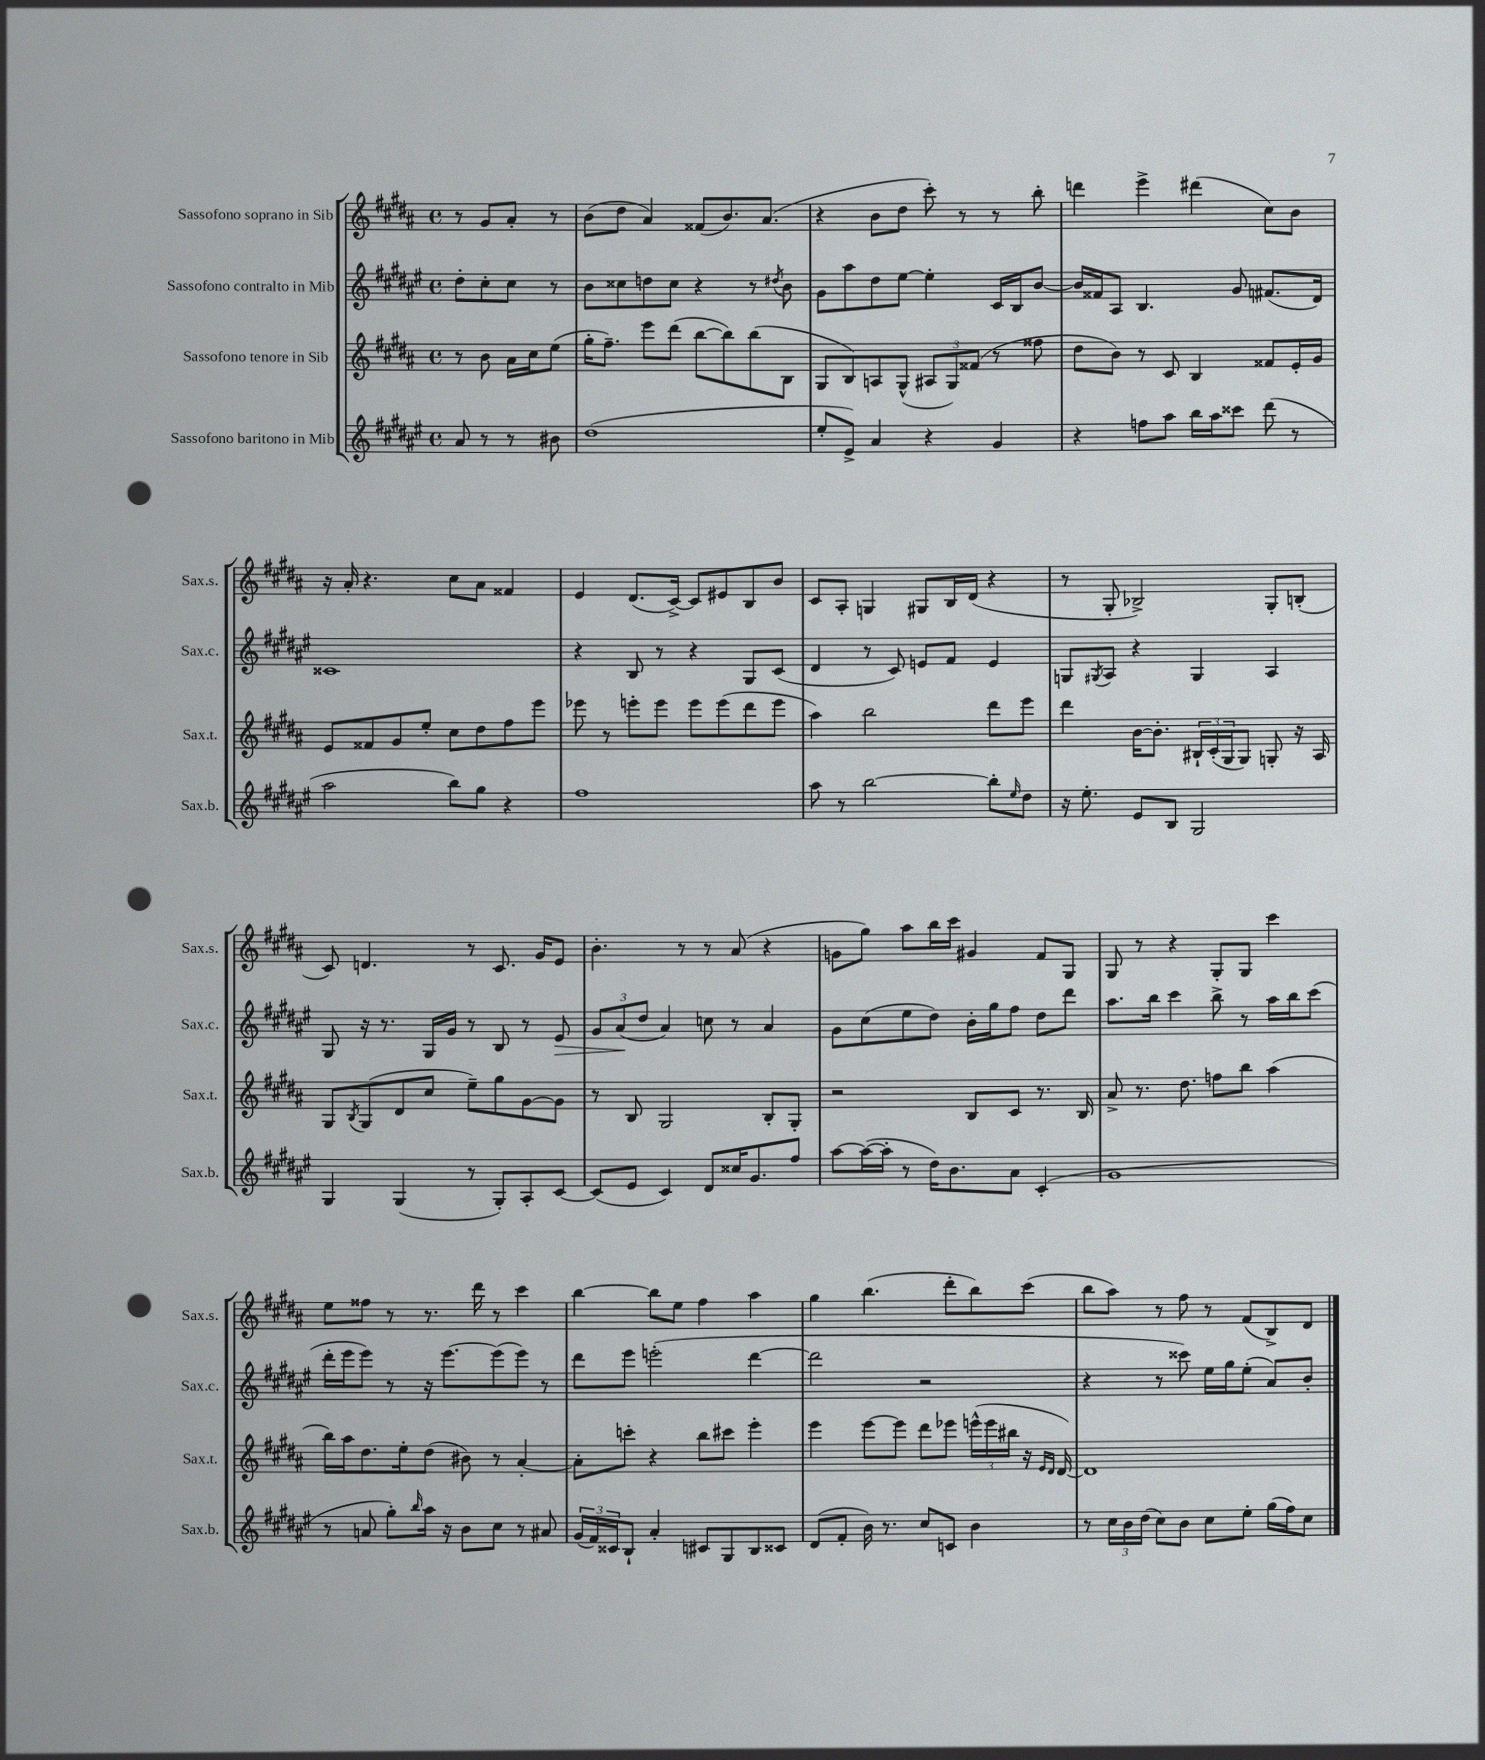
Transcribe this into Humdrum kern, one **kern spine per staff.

**kern	**kern	**kern	**dynam	**kern
*part4	*part3	*part2	*part2	*part1
*staff4	*staff3	*staff2	*staff2	*staff1
*I"Sassofono baritono in Mib	*I"Sassofono tenore in Sib	*I"Sassofono contralto in Mib	*	*I"Sassofono soprano in Sib
*I'Sax.b.	*I'Sax.t.	*I'Sax.c.	*	*I'Sax.s.
*clefG2	*clefG2	*clefG2	*	*clefG2
*k[f#c#g#d#a#e#]	*k[f#c#g#d#a#]	*k[f#c#g#d#a#e#]	*	*k[f#c#g#d#a#]
*M4/4	*M4/4	*M4/4	*	*M4/4
*met(c)	*met(c)	*met(c)	*	*met(c)
=	=	=	=	=
8a#/	8r	8dd#'\L	.	8r
8r	8b\	8cc#'\	.	8g#/L
8r	16a#\LL	8cc#\J	.	8a#'/J
.	16cc#\J	.	.	.
8b#X\	(8ee\J	8r	.	8r
=1	=1	=1	=1	=1
(1dd#	16gg#'\KL	8b\L	.	(8b\L
.	8.ff#~\J)	.	.	.
.	.	8cc##X\	.	8dd#\J
.	8eee\L	8ddn\	.	4a#/)
.	(8ddd#\J	8cc##\J	.	.
.	[8bb\L	4r	.	(8f##X/L
.	8bb\])	.	.	8.b/)
.	(8bb\	8r	.	.
.	.	.	.	(8.a#/J
.	.	8qdd#X/	.	.
.	8B\J	8b\	.	.
=2	=2	=2	=2	=2
8ee#'/L	8G#/L	8g#\L	.	4r
8e#^/J)	8B/)	8aa#\	.	.
4a#/	8An/	8dd#\	.	8b\L
.	(8G#^^/J	[8ee#\J	.	8dd#\J
4r	12A#X/L	4ee#'\]	.	8ccc#'\)
.	12G#/)	.	.	.
.	.	.	.	8r
.	(12f##X/J	.	.	.
4g#/	8r	16c#/LL	.	8r
.	.	16B/J	.	.
.	8ff##X\	[8b/J	.	8bb'\
=3	=3	=3	=3	=3
4r	8dd#\L	16b/LL]	.	4dddn\
.	.	16f##X/J	.	.
.	8b\J)	8A#/J	.	.
8ffn\L	8r	4.B/	.	4eee^\
8aa#\J	8c#/	.	.	.
16bb\LL	4B/	.	.	(4ddd#X\
16aa#\J	.	.	.	.
8ccc##X\J	.	8g#/	.	.
(8ddd#\	8f##X/L	(8.f#X/L	.	8cc#\L)
8r	16e'/L	.	.	8b\J
.	16g#/JJ	16d#/Jk)	.	.
!!LO:LB:g=z
=4	=4	=4	=4	=4
2aa#\	8e/L	1c##X	.	16r
.	.	.	.	16a#'/
.	8f##X/	.	.	4.r
.	8g#/	.	.	.
.	8ee'/J	.	.	.
8bb\L)	8cc#\L	.	.	8cc#\L
8gg#\J	8dd#\	.	.	8a#\J
4r	8ff#\	.	.	4f##X/
.	8eee\J	.	.	.
=5	=5	=5	=5	=5
1ff#	8eee-X\	4r	.	4e/
.	8r	.	.	.
.	8eeen'\L	8B/	.	(8.d#/L
.	8eee\J	8r	.	.
.	.	.	.	[16c#^/Jk)
.	8eee\L	4r	.	8c#/L]
.	(8eee\	.	.	8e#X/
.	8ddd#\	8G#/L	.	8B/
.	8eee\J	(8c#/J	.	8b/J
=6	=6	=6	=6	=6
8aa#\	4aa#\)	4d#/	.	8c#/L
8r	.	.	.	8A#'/J
[2bb\	2bb\	8r	.	4Gn/
.	.	8c#/)	.	.
.	.	8en/L	.	8G#X/L
.	.	8f#/J	.	16B/L
.	.	.	.	(16d#/JJ
8bb'\L]	8ddd#\L	4e/	.	4r
16qqee#/	.	.	.	.
8dd#\J	8eee\J	.	.	.
=7	=7	=7	=7	=7
16r	4ddd#\	8Gn/L	.	8r
8.ee#'\	.	.	.	.
.	.	8qG#X/	.	.
.	.	8A#/J	.	8G#'/
8e#/L	[16b\KL	4r	.	2B-X^/)
.	8.b'\J]	.	.	.
8B/J	.	.	.	.
2G#/	24B#X`/LL	4G#/	.	.
.	(24c#'/	.	.	.
.	24G#/J	.	.	.
.	8G#/J)	.	.	.
.	8Gn'/	4A#/	.	8G#'/L
.	16r	.	.	(8Bn'/J
.	16A#/	.	.	.
!!LO:LB:g=z
=8	=8	=8	=8	=8
4G#/	8G#/L	8G#/	.	8c#/)
.	8qB/	.	.	.
.	(8G#/	16r	.	4.dn/
.	.	8.r	.	.
(4G#/	8d#/	.	.	.
.	8cc#/J	16G#/LL	.	.
.	.	16g#/JJ	.	.
8r	8ee~\L)	8r	.	8r
8G#'/L)	8gg#\	8B/	.	8.c#/
8A#'/	[8g#\	8r	.	.
.	.	.	.	16g#/KL
!	!	!	!LO:HP:b	!
[8c#/J	8g#\J]	8e#/	>	8e/J
=9	=9	=9	=9	=9
(8c#/L]	8r	12g#/L	.	4.b'\
.	.	(12a#/	.	.
8e#/J	8B/	.	.	.
.	.	12dd#/J	]	.
4c#/)	2G#/	4a#/)	.	.
.	.	.	.	8r
8d#/L	.	8ccn\	.	8r
16cc##X/K	.	8r	.	(8a#/
8.g#/	.	.	.	.
.	8B'/L	4a#/	.	4r
8ff#/J	8G#'/J	.	.	.
=10	=10	=10	=10	=10
[8aa#\L	2r	8g#\L	.	8gn\L
(16aa#\L_	.	(8cc#\	.	8gg#\J)
16aa#'\JJ]	.	.	.	.
8r	.	8ee#\	.	8aa#\L
16dd#\KL)	.	8dd#\J)	.	16bb\L
8.b\	.	.	.	16ccc#\JJ
.	8B/L	16b'\LL	.	4g#X/
.	.	16gg#\J	.	.
8a#\J	8c#/J	8ff#\J	.	.
(4c#'/	8.r	8dd#\L	.	8f#/L
.	.	8ddd#\J	.	8G#/J
.	16B/	.	.	.
=11	=11	=11	=11	=11
1g#	8a#^/	8.aa#\L	.	8G#/
.	8.r	.	.	8r
.	.	16bb\Jk	.	.
.	.	4ccc#\	.	4r
.	8.dd#\	.	.	.
.	8ffn\L	8bb^\	.	8G#'/L
.	8bb\J	8r	.	8G#/J
.	(4aa#\	16aa#\LL	.	4ccc#\
.	.	16bb\J	.	.
.	.	(8ccc#\J	.	.
!!LO:LB:g=z
=12	=12	=12	=12	=12
8r	16bb\LL)	16ddd#'\LL	.	8ee\L
.	16aa#\J	16eee#\J	.	.
8an/	8.dd#\	8eee#\J)	.	8ff##X\J
8gg#'\L)	.	8r	.	8r
.	16ee'\k	.	.	.
16qqbb/	.	.	.	.
16aa#\Jk	(8dd#\J	16r	.	8.r
16r	.	[8.eee#\L	.	.
8b\L	8b#X\)	.	.	.
.	.	.	.	16ddd#\
8cc#\J	8r	(8eee#\]	.	8r
8r	[4a#'/	8eee#\J)	.	4ccc#\
8a#X/	.	8r	.	.
=13	=13	=13	=13	=13
(24g#/LL	8a#'\L]	8ddd#\L	.	[4bb\
24f#/)	.	.	.	.
24c##X/J	.	.	.	.
8B`/J	8cccn'\J	8eee#\J	.	.
4a#'/	4r	(2eeen'\	.	8bb\L]
.	.	.	.	8ee\J
8c#X/L	8bb\L	.	.	4ff#\
8G#/	8ccc#X\J	.	.	.
8B/	4eee'\	[4ddd#\	.	4aa#\
8c##X/J	.	.	.	.
=14	=14	=14	=14	=14
(8d#/L	4eee\	2ddd#\]	.	4gg#\
8f#'/J	.	.	.	.
16b\)	[8eee\L	.	.	(4.bb\
8.r	.	.	.	.
.	8eee\J]	.	.	.
8cc#/L	8ddd#\L	2r	.	.
8cn/J	8eee-X\J	.	.	8ddd#'\L
4b\	(24eeen^^\LL	.	.	8bb\)
.	24eee\	.	.	.
.	24bb#X\JJ	.	.	.
.	16r	.	.	(8ccc#\J
.	16qqe/LL	.	.	.
.	16qqd#/JJ	.	.	.
.	[16d#/)	.	.	.
=15	=15	=15	=15	=15
8r	1d#]	4r	.	8bb\L
24cc#\LL	.	.	.	8aa#\J)
24b\	.	.	.	.
(24dd#\JJ	.	.	.	.
8cc#\L)	.	8r	.	8r
8b\J	.	8ccc##X\)	.	8ff#\
8cc#\L	.	16ee#\LL	.	8r
.	.	16gg#\J	.	.
8ee#'\J	.	(8ee#'\J	.	(8f#/L
(16gg#\LL	.	8a#/L)	.	8B^/)
16ff#\J)	.	.	.	.
8cc#\J	.	8b'/J	.	8d#/J
==	==	==	==	==
*-	*-	*-	*-	*-
